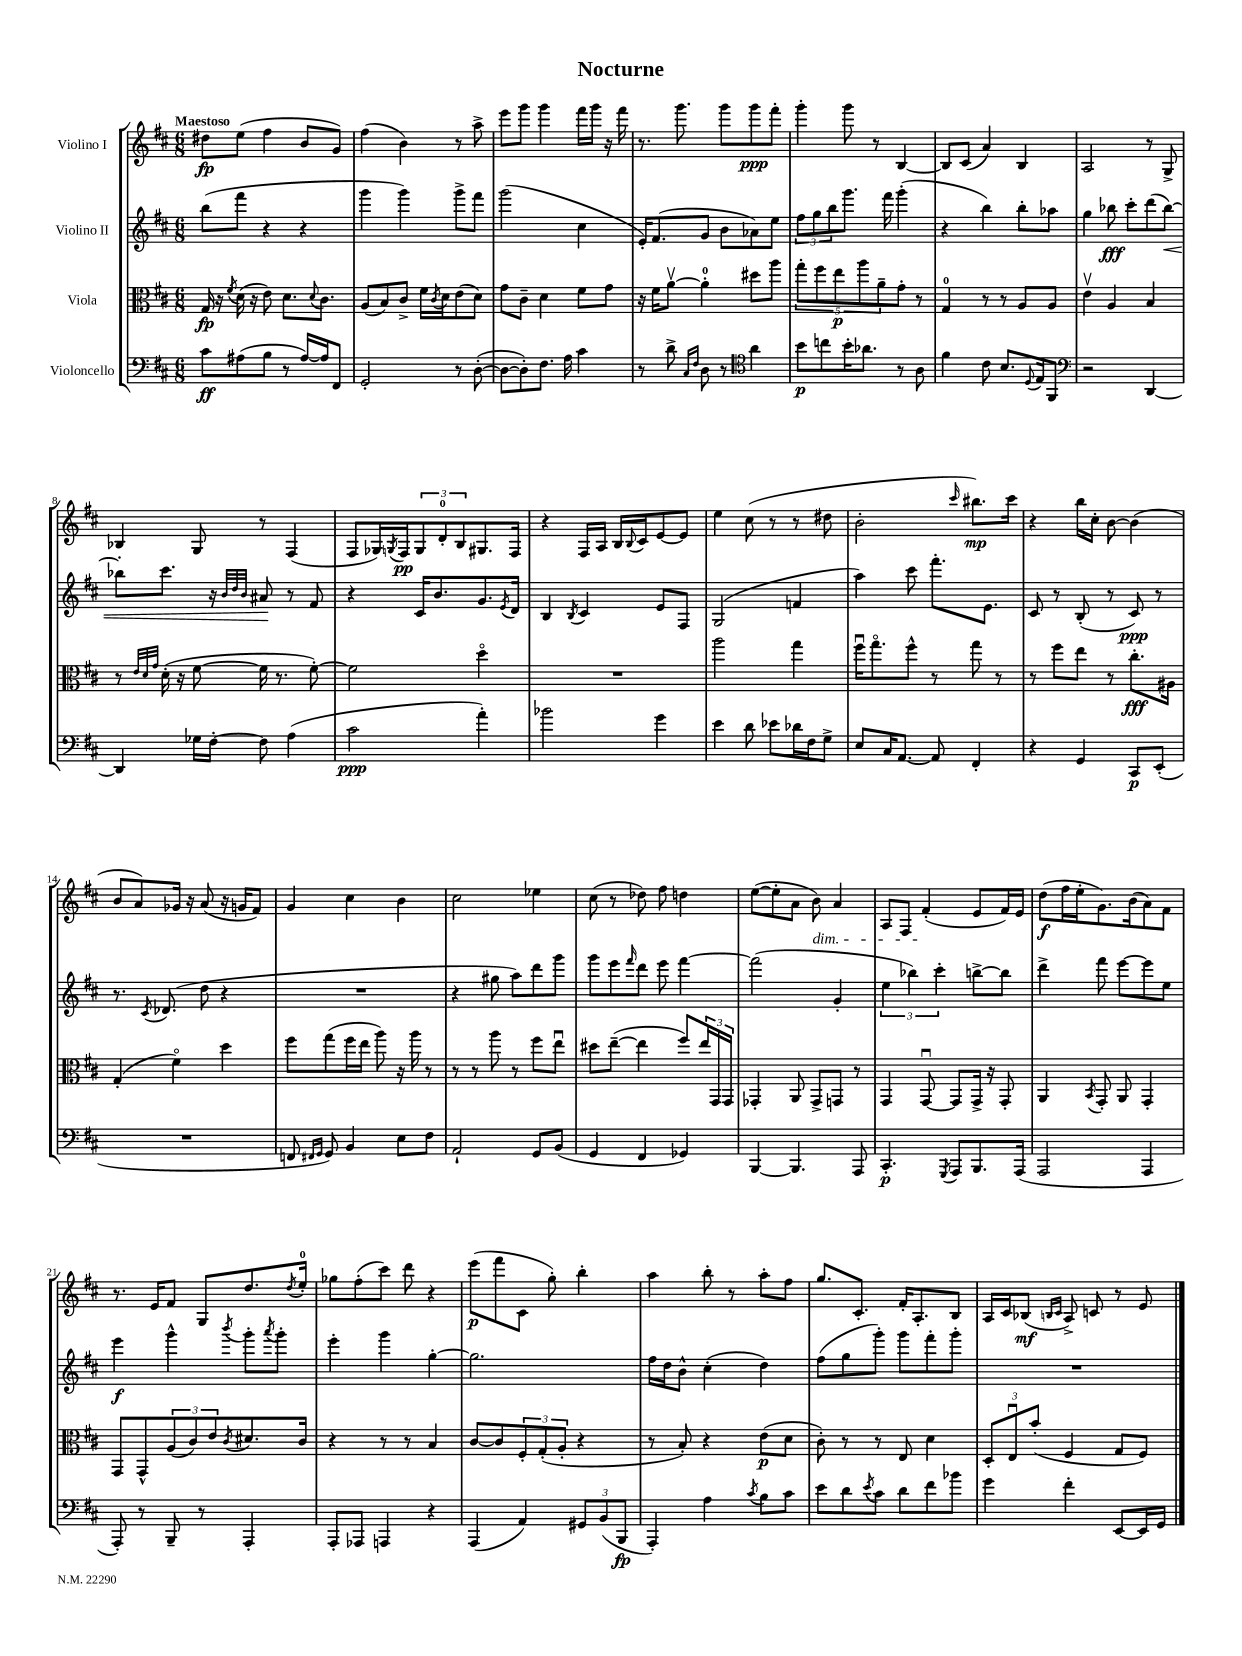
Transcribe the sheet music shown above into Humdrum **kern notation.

**kern	**dynam	**kern	**dynam	**kern	**dynam	**kern	**dynam
*part4	*part4	*part3	*part3	*part2	*part2	*part1	*part1
*staff4	*staff4	*staff3	*staff3	*staff2	*staff2	*staff1	*staff1
*I"Violoncello	*	*I"Viola	*	*I"Violino II	*	*I"Violino I	*
*clefF4	*	*clefC3	*	*clefG2	*	*clefG2	*
*k[f#c#]	*	*k[f#c#]	*	*k[f#c#]	*	*k[f#c#]	*
*M6/8	*	*M6/8	*	*M6/8	*	*M6/8	*
=1	=1	=1	=1	=1	=1	=1	=1
!	!	!	!	!	!	!LO:TX:a:B:t=Maestoso	!
8c#\L	ff	16G/	fp	(8bb\L	.	8dd#X\L	fp
.	.	16r	.	.	.	.	.
.	.	8qf#/	.	.	.	.	.
(8A#X\	.	(16d\	.	8fff#\J	.	(8ee\J	.
.	.	16r	.	.	.	.	.
8B\J	.	8e\)	.	4r	.	4ff#\	.
8r	.	8.d\L	.	.	.	.	.
[16A#/LL)	.	.	.	4r	.	8b/L	.
.	.	8qqd/	.	.	.	.	.
16A#/J]	.	8.c#\J	.	.	.	.	.
8FF#/J	.	.	.	.	.	8g/J)	.
=2	=2	=2	=2	=2	=2	=2	=2
2GG'/	.	(8A/L	.	4ggg\	.	(4ff#\	.
.	.	8B/)	.	.	.	.	.
.	.	8c#^/J	.	4ggg\)	.	4b\)	.
.	.	16f#\LL	.	.	.	.	.
.	.	8qc#/	.	.	.	.	.
.	.	16d\J	.	.	.	.	.
8r	.	(8e\	.	8ggg^\L	.	8r	.
([8D'\	.	8d\J)	.	8fff#\J	.	8aa^\	.
=3	=3	=3	=3	=3	=3	=3	=3
8D\L_	.	8g\L	.	(2ggg\	.	8eee\L	.
8D'\])	.	8c#~\J	.	.	.	8ggg\J	.
8.F#\J	.	4d\	.	.	.	4ggg\	.
16A\	.	.	.	.	.	.	.
4c#\	.	8f#\L	.	4cc#\	.	16fff#\LL	.
.	.	.	.	.	.	16ggg\JJ	.
.	.	8g\J	.	.	.	16r	.
.	.	.	.	.	.	16fff#\	.
=4	=4	=4	=4	=4	=4	=4	=4
8r	.	16r	.	16e'/KL)	.	8.r	.
.	.	16f#\KL	.	(8.f#/	.	.	.
8d^\	.	[8av\J	.	.	.	.	.
.	.	.	.	.	.	8.ggg\	.
16qqC#/LL	.	.	.	.	.	.	.
16qqF#/JJ	.	.	.	.	.	.	.
8D\	.	4a'\]	.	8g/J	.	.	.
8r	.	.	.	8b\L	.	8ggg\L	.
*clefC4	*	*	*	*	*	*	*
4a\	.	8dd#X\L	.	8a-X\)	.	8ggg\	ppp
.	.	8aa\J	.	8ee\J	.	8fff#'\J	.
=5	=5	=5	=5	=5	=5	=5	=5
8b\L	p	10gg'\L	.	12ff#\L	.	4ggg'\	.
.	.	.	.	12gg\	.	.	.
.	.	10ff#\	.	.	.	.	.
8ccn\	.	.	.	.	.	.	.
.	.	.	.	12bb\	.	.	.
.	.	10ee\	p	.	.	.	.
16b'\K	.	.	.	8.ggg\J	.	8ggg\	.
.	.	10aa\	.	.	.	.	.
8.a-X\J	.	.	.	.	.	.	.
.	.	.	.	.	.	8r	.
.	.	10a~\	.	.	.	.	.
.	.	.	.	16fff#\	.	.	.
8r	.	8g'\J	.	(4ggg'\	.	[4B/	.
8A\	.	8r	.	.	.	.	.
=6	=6	=6	=6	=6	=6	=6	=6
4f#\	.	4G/	.	4r	.	8B/L]	.
.	.	.	.	.	.	(8c#/J	.
8c#\	.	8r	.	4bb\)	.	4a/)	.
8.B/L	.	8r	.	.	.	.	.
.	.	8A/L	.	8bb'\L	.	4B/	.
8qqD/	.	.	.	.	.	.	.
16E/k	.	.	.	.	.	.	.
8FF#/J	.	8A/J	.	8aa-X\J	.	.	.
=7	=7	=7	=7	=7	=7	=7	=7
*clefF4	*	*	*	*	*	*	*
2r	.	4ev\	.	4gg\	.	2A/	.
.	.	4A/	.	8bb-X\	fff	.	.
.	.	.	.	8ccc#'\L	.	.	.
[4DD/	.	4B/	.	(8ddd\	.	8r	.
!	!	!	!	!	!LO:HP:b	!	!
.	.	.	.	[8bb-\J)	<	8G^/	.
!!LO:LB:g=z
=8	=8	=8	=8	=8	=8	=8	=8
4DD/]	.	8r	.	8bb-X'\L]	.	4B-X/	.
.	.	32qqe/LLL	.	.	.	.	.
.	.	32qqd/	.	.	.	.	.
.	.	32qqg/JJJ	.	.	.	.	.
.	.	(16d'\	.	8.ccc#\J	.	.	.
.	.	16r	.	.	.	.	.
16G-X\LL	.	[8f#\	.	.	.	8G/	.
[16F#'\JJ	.	.	.	16r	.	.	.
.	.	.	.	32qqb/LLL	.	.	.
.	.	.	.	32qqdd/	.	.	.
.	.	.	.	32qqb/JJJ	.	.	.
8F#\]	.	16f#\]	.	8a#X/	.	8r	.
.	.	8.r	.	.	.	.	.
(4A\	.	.	.	8r	[	(4F#/	.
.	.	[8f#'\)	.	8f#/	.	.	.
=9	=9	=9	=9	=9	=9	=9	=9
2c#\	ppp	2f#\]	.	4r	.	8F#/L	.
.	.	.	.	.	.	16G-X/L)	.
.	.	.	.	.	.	8qGn/	.
.	.	.	.	.	.	16F#/J	pp
.	.	.	.	16c#/KL	.	12G/	.
.	.	.	.	8.b/	.	.	.
.	.	.	.	.	.	12d'/	.
.	.	.	.	.	.	12B/	.
4a'\)	.	4dd\	.	8.g/	.	8.G#X/	.
.	.	.	.	8qe/	.	.	.
.	.	.	.	16d/Jk	.	16F#/Jk	.
=10	=10	=10	=10	=10	=10	=10	=10
2b-X\	.	2.r	.	4B/	.	4r	.
.	.	.	.	8qB/	.	.	.
.	.	.	.	4c#/	.	16F#/LL	.
.	.	.	.	.	.	16A/JJ	.
.	.	.	.	.	.	16B/LL	.
.	.	.	.	.	.	8qqB/	.
.	.	.	.	.	.	16c#/J	.
4g\	.	.	.	8e/L	.	[8e/	.
.	.	.	.	8F#/J	.	8e/J]	.
=11	=11	=11	=11	=11	=11	=11	=11
4e\	.	2aa\	.	(2G/	.	4ee\	.
8d\	.	.	.	.	.	(8cc#\	.
8e-X\L	.	.	.	.	.	8r	.
16d-X\L	.	4gg\	.	4fn/	.	8r	.
16F#\J	.	.	.	.	.	.	.
8G^\J	.	.	.	.	.	8dd#X\	.
=12	=12	=12	=12	=12	=12	=12	=12
8E/L	.	16ff#u\KL	.	4aa\)	.	2b'\	.
.	.	8.gg\	.	.	.	.	.
16C#/K	.	.	.	.	.	.	.
[8.AA/J	.	.	.	.	.	.	.
.	.	8ff#^^\J	.	8ccc#\	.	.	.
8AA/]	.	8r	.	8.fff#'\L	.	.	.
.	.	.	.	.	.	16qqccc#/	.
4FF#'/	.	8gg\	.	.	.	8.bb#X\L)	mp
.	.	.	.	8.e\J	.	.	.
.	.	8r	.	.	.	.	.
.	.	.	.	.	.	16ccc#\Jk	.
=13	=13	=13	=13	=13	=13	=13	=13
4r	.	8r	.	8c#/	.	4r	.
.	.	8ff#\L	.	8r	.	.	.
4GG/	.	8ee\J	.	(8B'/	.	16bb\LL	.
.	.	.	.	.	.	16cc#'\JJ	.
.	.	8r	.	8r	.	[8b\	.
8CC#/L	p	8.cc#'\L	fff	8c#/)	ppp	(4b\]	.
(8EE'/J	.	.	.	8r	.	.	.
.	.	16A#X\Jk	.	.	.	.	.
!!LO:LB:g=z
=14	=14	=14	=14	=14	=14	=14	=14
2.r	.	(4G'/	.	8.r	.	8b/L	.
.	.	.	.	.	.	8a/)	.
.	.	.	.	8qc#/	.	.	.
.	.	.	.	(8.d-X/	.	.	.
.	.	4f#\)	.	.	.	16g-X/Jk	.
.	.	.	.	.	.	16r	.
.	.	.	.	8dd\	.	(8a/	.
.	.	4dd\	.	4r	.	16r	.
.	.	.	.	.	.	16gn/KL	.
.	.	.	.	.	.	8f#/J)	.
=15	=15	=15	=15	=15	=15	=15	=15
8FFn/	.	8ff#\L	.	2.r	.	4g/	.
16qqFF#X/LL	.	.	.	.	.	.	.
16qqGG/JJ	.	.	.	.	.	.	.
8GG/)	.	(8gg\	.	.	.	.	.
4BB/	.	16ff#\L	.	.	.	4cc#\	.
.	.	16ee\JJ	.	.	.	.	.
.	.	8aa\)	.	.	.	.	.
8E\L	.	16r	.	.	.	4b\	.
.	.	16aa\	.	.	.	.	.
8F#\J	.	8r	.	.	.	.	.
=16	=16	=16	=16	=16	=16	=16	=16
2AA`/	.	8r	.	4r	.	2cc#\	.
.	.	8r	.	.	.	.	.
.	.	8aa\	.	8gg#X\	.	.	.
.	.	8r	.	8aa\L)	.	.	.
8GG/L	.	8ff#\L	.	8ddd\	.	4ee-X\	.
(8BB/J	.	8eeu\J	.	8ggg\J	.	.	.
=17	=17	=17	=17	=17	=17	=17	=17
4GG/	.	8dd#X\L	.	8ggg\L	.	(8cc#\	.
.	.	([8ee~\J	.	8eee\	.	8r	.
.	.	.	.	16qqfff#/	.	.	.
4FF#/	.	4ee\]	.	8ddd\J	.	8dd-X\)	.
.	.	.	.	8eee\	.	8ff#\	.
4GG-X/)	.	8ff#/L)	.	[4fff#\	.	4ddn\	.
.	.	24ee/L	.	.	.	.	.
.	.	24GG/	.	.	.	.	.
.	.	24GG/JJ	.	.	.	.	.
=18	=18	=18	=18	=18	=18	=18	=18
[4BBB/	.	4GG-X'/	.	(2fff#\]	.	([8ee\L	.
.	.	.	.	.	.	8ee'\]	.
4.BBB/]	.	8AA/	.	.	.	8a\J	.
!	!	!	!	!	!	!LO:TX:b:i:t=dim.	!
.	.	8GG-^/L	.	.	.	8b\)	.
.	.	8GGn/J	.	4g'/	.	4a/	.
8AAA/	.	8r	.	.	.	.	.
=19	=19	=19	=19	=19	=19	=19	=19
4.CC#'/	p	4GG/	.	6ee\	.	8A/L	.
.	.	.	.	.	.	8F#/J	.
.	.	.	.	6bb-X\)	.	.	.
.	.	[8GGu/	.	.	.	(4f#'/	.
.	.	.	.	6ccc#'\	.	.	.
8qGGG/	.	.	.	.	.	.	.
8AAA/L	.	8GG/L]	.	.	.	.	.
8.BBB/	.	16GG^/Jk	.	[8bbn^\L	.	8e/L	.
.	.	16r	.	.	.	.	.
.	.	8GG'/	.	8bb\J]	.	16f#/L)	.
(16AAA/Jk	.	.	.	.	.	16e/JJ	.
=20	=20	=20	=20	=20	=20	=20	=20
2AAA/	.	4AA/	.	4ddd^\	.	(8dd\L	f
.	.	.	.	.	.	16ff#\L	.
.	.	.	.	.	.	16ee'\J	.
.	.	8qBB/	.	.	.	.	.
.	.	8GG'/	.	8fff#\	.	8.g\)	.
.	.	8AA/	.	[8eee\L	.	.	.
.	.	.	.	.	.	(16b\k	.
4AAA/	.	4GG'/	.	8eee\]	.	8a\)	.
.	.	.	.	8ee\J	.	8f#\J	.
!!LO:LB:g=z
=21	=21	=21	=21	=21	=21	=21	=21
8AAA'/)	.	8GG/L	.	4eee\	f	8.r	.
8r	.	8GG^^/	.	.	.	.	.
.	.	.	.	.	.	16e/KL	.
8BBB~/	.	(12A/	.	4ggg^^\	.	8f#/J	.
.	.	12c#/)	.	.	.	.	.
8r	.	.	.	.	.	8G/L	.
.	.	12e/	.	.	.	.	.
.	.	8qc#/	.	8qbbb/	.	.	.
4AAA'/	.	8.d#X/	.	8ggg'\L	.	8.dd/	.
.	.	.	.	8qaaa/	.	.	.
.	.	.	.	8ggg'\J	.	.	.
.	.	.	.	.	.	8qdd/	.
.	.	16c#/Jk	.	.	.	16ee'/Jk	.
=22	=22	=22	=22	=22	=22	=22	=22
8AAA'/L	.	4r	.	4eee'\	.	8gg-X\L	.
8AAA-X/J	.	.	.	.	.	(8ff#'\	.
4AAAn/	.	8r	.	4ggg\	.	8ccc#\J)	.
.	.	8r	.	.	.	8ddd\	.
4r	.	4B/	.	[4gg'\	.	4r	.
=23	=23	=23	=23	=23	=23	=23	=23
(4AAA/	.	[8c#/L	.	2.gg\]	.	(8eee\L	p
.	.	8c#/]	.	.	.	8fff#\	.
4AA/)	.	12F#'/	.	.	.	8c#\J	.
.	.	(12G'/	.	.	.	.	.
.	.	.	.	.	.	8gg'\)	.
.	.	12A'/J	.	.	.	.	.
12GG#X/L	.	4r	.	.	.	4bb'\	.
(12BB/	.	.	.	.	.	.	.
12BBB/J	fp	.	.	.	.	.	.
=24	=24	=24	=24	=24	=24	=24	=24
4AAA'/)	.	8r	.	16ff#\LL	.	4aa\	.
.	.	.	.	16dd\J	.	.	.
.	.	8B'/)	.	8b^^\J	.	.	.
4A\	.	4r	.	(4cc#'\	.	8bb'\	.
.	.	.	.	.	.	8r	.
8qc#/	.	.	.	.	.	.	.
8B\L	.	(8e\L	p	4dd\)	.	8aa'\L	.
8c#\J	.	8d\J	.	.	.	8ff#\J	.
=25	=25	=25	=25	=25	=25	=25	=25
8e\L	.	8c#'\)	.	(8ff#\L	.	8.gg/L	.
8d\	.	8r	.	8gg\	.	.	.
.	.	.	.	.	.	8.c#'/J	.
8qe/	.	.	.	.	.	.	.
8c#\J	.	8r	.	8ggg'\J)	.	.	.
8d\L	.	8E/	.	8ggg\L	.	16f#'/KL	.
.	.	.	.	.	.	8.A'/	.
8f#\	.	4d\	.	8fff#'\	.	.	.
8b-X\J	.	.	.	8ggg'\J	.	8B/J	.
=26	=26	=26	=26	=26	=26	=26	=26
4g\	.	12D'/L	.	2.r	.	16A/LL	.
.	.	.	.	.	.	16c#/J	.
.	.	12Eu/	.	.	.	.	.
.	.	.	.	.	.	(8B-X/J	mf
.	.	(12b'/J	.	.	.	.	.
.	.	.	.	.	.	16qqBn/LL	.
.	.	.	.	.	.	16qqc#/JJ	.
4f#'\	.	4F#/	.	.	.	8A^/)	.
.	.	.	.	.	.	8cn/	.
[8EE/L	.	8G/L	.	.	.	8r	.
16EE/L]	.	8F#/J)	.	.	.	8e/	.
16GG/JJ	.	.	.	.	.	.	.
==	==	==	==	==	==	==	==
*-	*-	*-	*-	*-	*-	*-	*-
